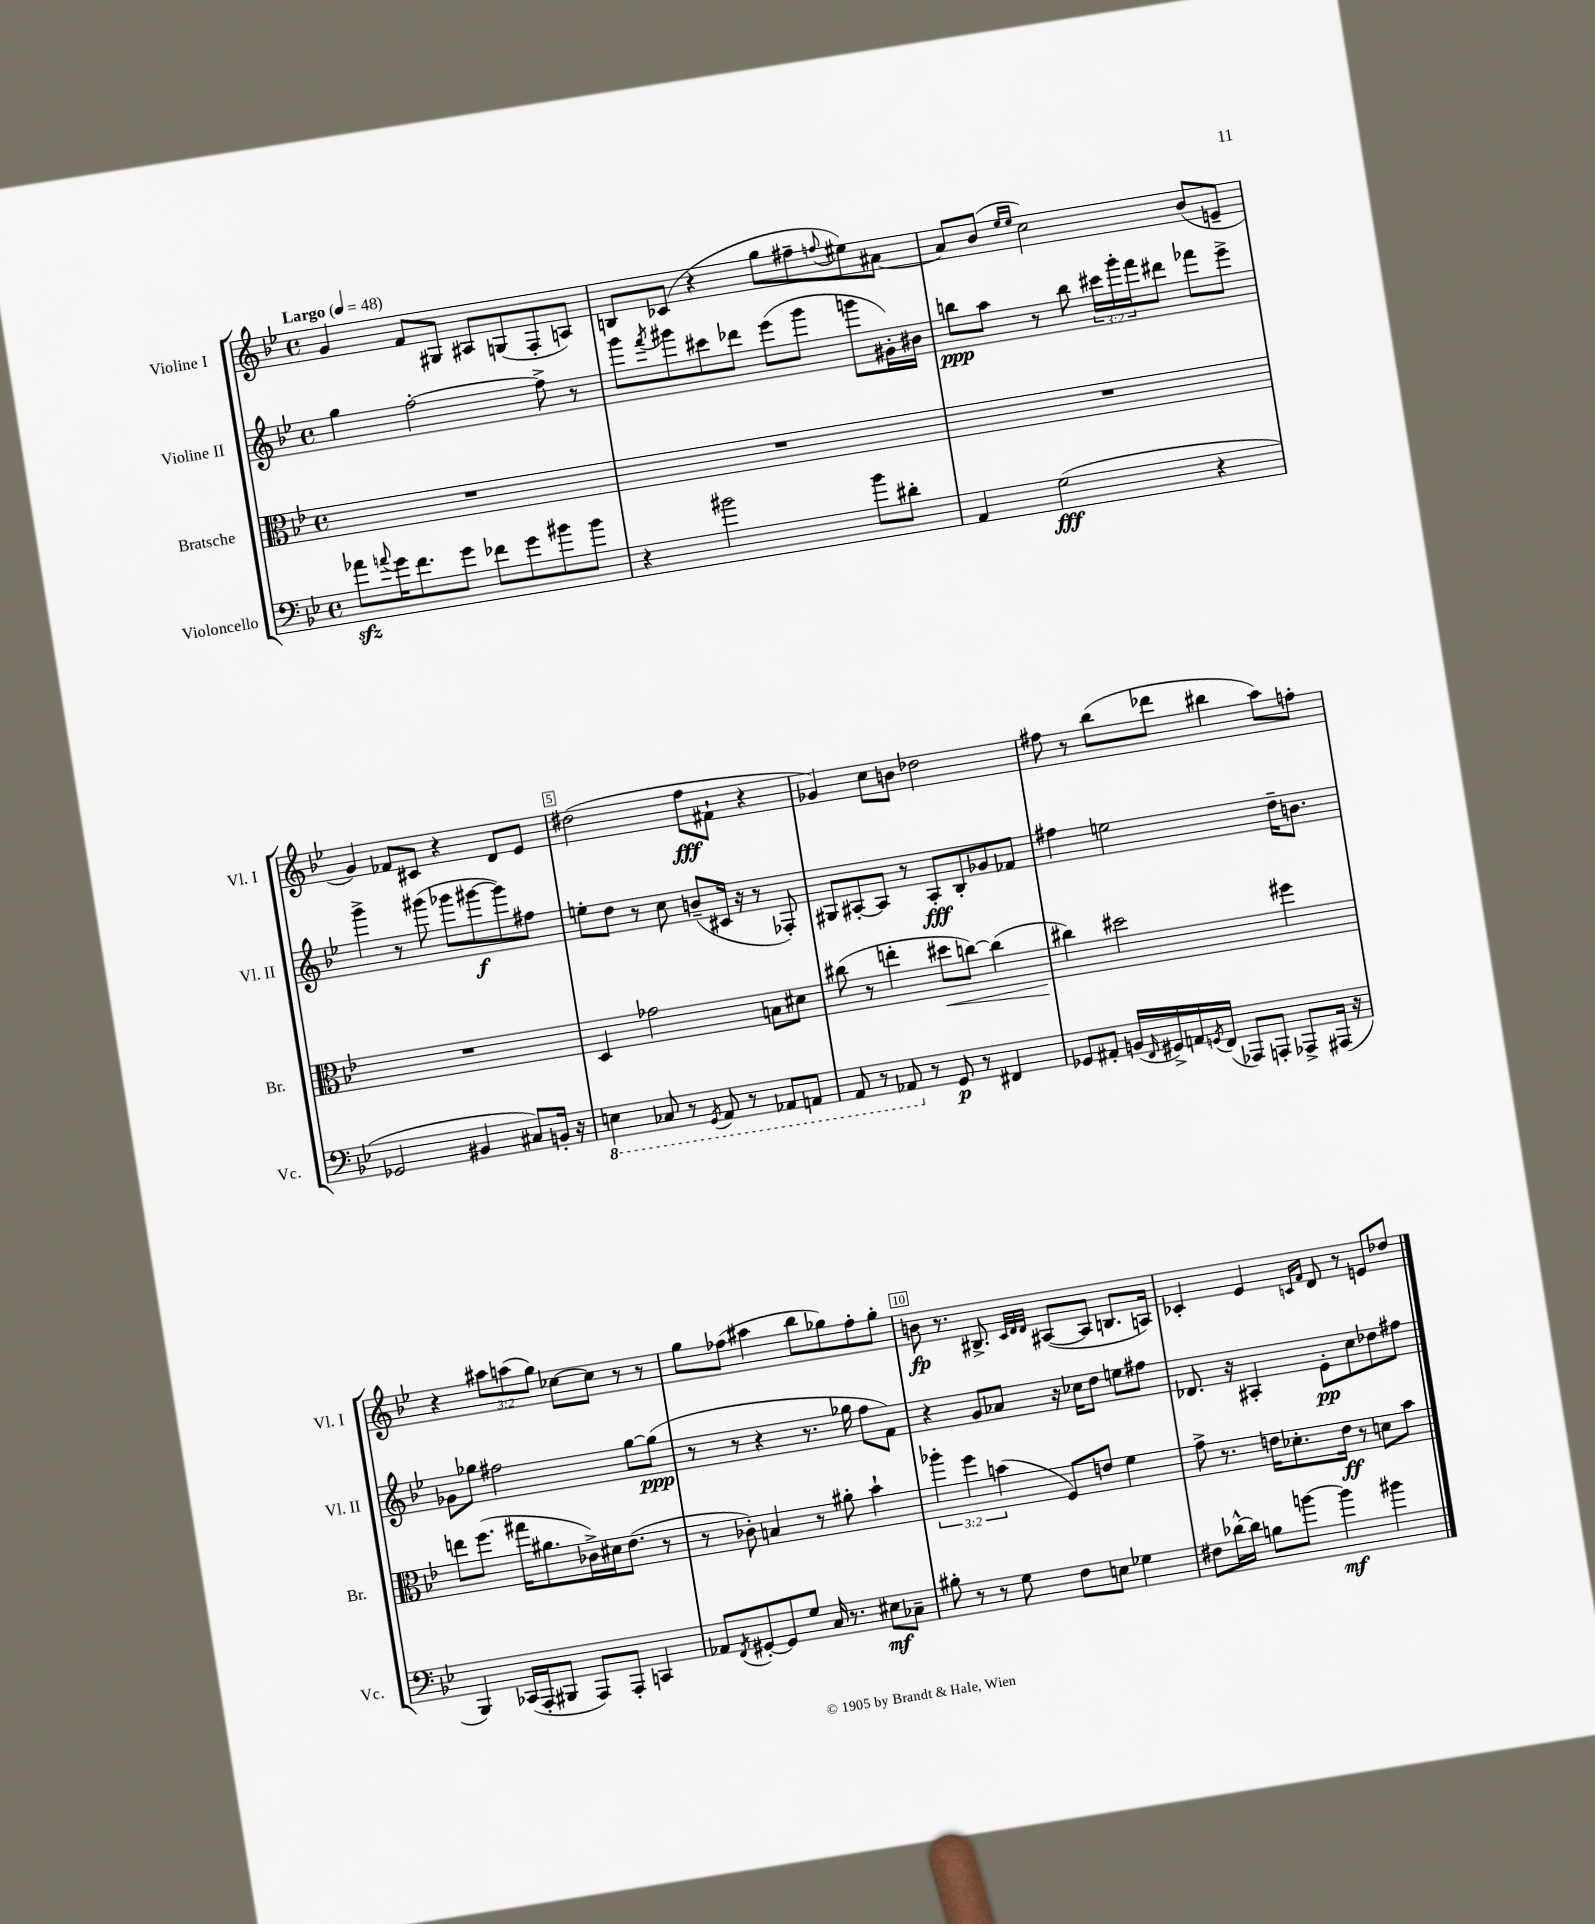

**kern	**kern	**kern	**kern
*staff4	*staff3	*staff2	*staff1
*clefF4	*clefC3	*clefG2	*clefG2
*k[b-e-]	*k[b-e-]	*k[b-e-]	*k[b-e-]
*M4/4	*M4/4	*M4/4	*M4/4
*met(c)	*met(c)	*met(c)	*met(c)
*MM48	*MM48	*MM48	*MM48
8a-	1r	4gg	4g
8qqa	.	.	.
16g	.	.	.
8.f	.	.	.
.	.	[2ff'	8f
8g	.	.	8G#
8f-	.	.	8A#
8g	.	.	(8G
8b#	.	8ff^]	8F'
8b#	.	8r	8A)
=	=	=	=
4r	1r	8ggg	8B
.	.	8qfff	.
.	.	8ggg#	(8c-
2b#	.	8ccc#	4r
.	.	8ddd-	.
.	.	(8eee-	8gg
.	.	8ggg#	8ff#~
.	.	.	8qqff
8b#	.	8ggg	8ee#)
8d#'	.	16g#')	[8a#
.	.	16b#	.
=	=	=	=
4AA	1r	8bb	8a#]
.	.	8aa	(8b-
.	.	.	16qqee-
.	.	.	16qqee-
(2G	.	8r	2cc)
.	.	8bb	.
.	.	24ccc#	.
.	.	24ggg'	.
.	.	24fff	.
.	.	8ddd#	.
4r	.	8fff-	(8b-
.	.	8eee-^	8e~
=	=	=	=
2GG-	1r	4ggg^	4g)
.	.	8r	8f-
.	.	(8ggg#	8c#
4BB#	.	8ggg-	4r
.	.	[8ggg#	.
8C#)	.	8ggg#])	8d
16BB'	.	8ff#	8e-
16r	.	.	.
=	=	=	=
4EE	4D	8ee'	(2dd#
.	.	8dd	.
8CC-	2g-	8r	.
8r	.	8cc	.
8qGGG	.	.	.
8AAA	.	(8b~	8ff
8r	.	16c#	8f#`
.	.	16r	.
8AAA-	8B	8r	4r
8AAA	8d#	8F-')	.
=	=	=	=
8AAA	(8cc#	8G#	4g-)
8r	8r	[8A#'	.
8AAA-	4ee'	8A#]	8cc
8r	.	8r	8b
8GG	8dd#	8A#'	2dd-
8r	[8cc)	8B-'	.
4FF#	(4cc]	8g-	.
.	.	8f-	.
=	=	=	=
8GG-	4cc#)	4ff#	8ff#
8AA#'	.	.	8r
(16BB	2dd#	2ee	(8bb-
16qqFF	.	.	.
16GG#^)	.	.	.
16AA	.	.	8ddd-
8qGG	.	.	.
(16FF	.	.	.
8AAA-)	.	.	4bb#
8AAA'	.	.	.
8AAA-^	4ff#	16dd~	8aa)
.	.	8.b	.
(16AAA#	.	.	8ff'
16r	.	.	.
=	=	=	=
4BBB-)	8ee	8g-	4r
.	(8.ff	8gg-	.
(16CC-	.	2ff#	12aa#
16AAA'	16gg#	.	.
.	.	.	(12aa
8BBB#	8.a#	.	.
.	.	.	12gg)
8AAA)	.	.	[8cc-
.	16c-^)	.	.
8AAA'	16d#	.	8cc-]
.	(8.e-	.	.
4CC	.	[8gg-	8r
.	8r	(8gg-]	8r
=	=	=	=
8AA-	8r	8r	8gg
8qFF	.	.	.
[8GG#'	8c-')	8r	(8ff-
8GG#]	4B	4r	4aa#
8G	.	.	.
16C	8r	8.r	8bb-
8.r	.	.	.
.	8a#'	.	8gg-)
.	.	16gg-	.
8E#	4b-`	8ff	8ff-'
8C-~	.	8f)	8gg-'
=	=	=	=
8B#'	6aa-'	4r	8b
8r	.	.	8.r
.	6ff	.	.
8r	.	8g	.
.	.	.	8.B#^
.	(6b	.	.
8G	.	8a-	.
.	.	.	32qqc
.	.	.	32qqd
.	.	.	32qqd
8F	8F)	16r	([8A#
.	.	16cc-	.
8E	8e	8dd	8A#]
4G-	4f	8ee	8.B
.	.	8ff#	.
.	.	.	16A)
=	=	=	=
8F#	8g^	8.d-	4c-'
[16d-^^	8.r	.	.
16d-]	.	16r	.
8B	.	4A#'	4e-
.	16e	.	.
[8b	8.d-'	.	.
.	.	.	16qqc
.	.	.	16qqf
4b]	.	8e-'	8d
.	16e	.	.
.	8r	8cc	8r
4b#	8d	8dd-	8e
.	8b-	8ff#	8dd-
==	==	==	==
*-	*-	*-	*-
